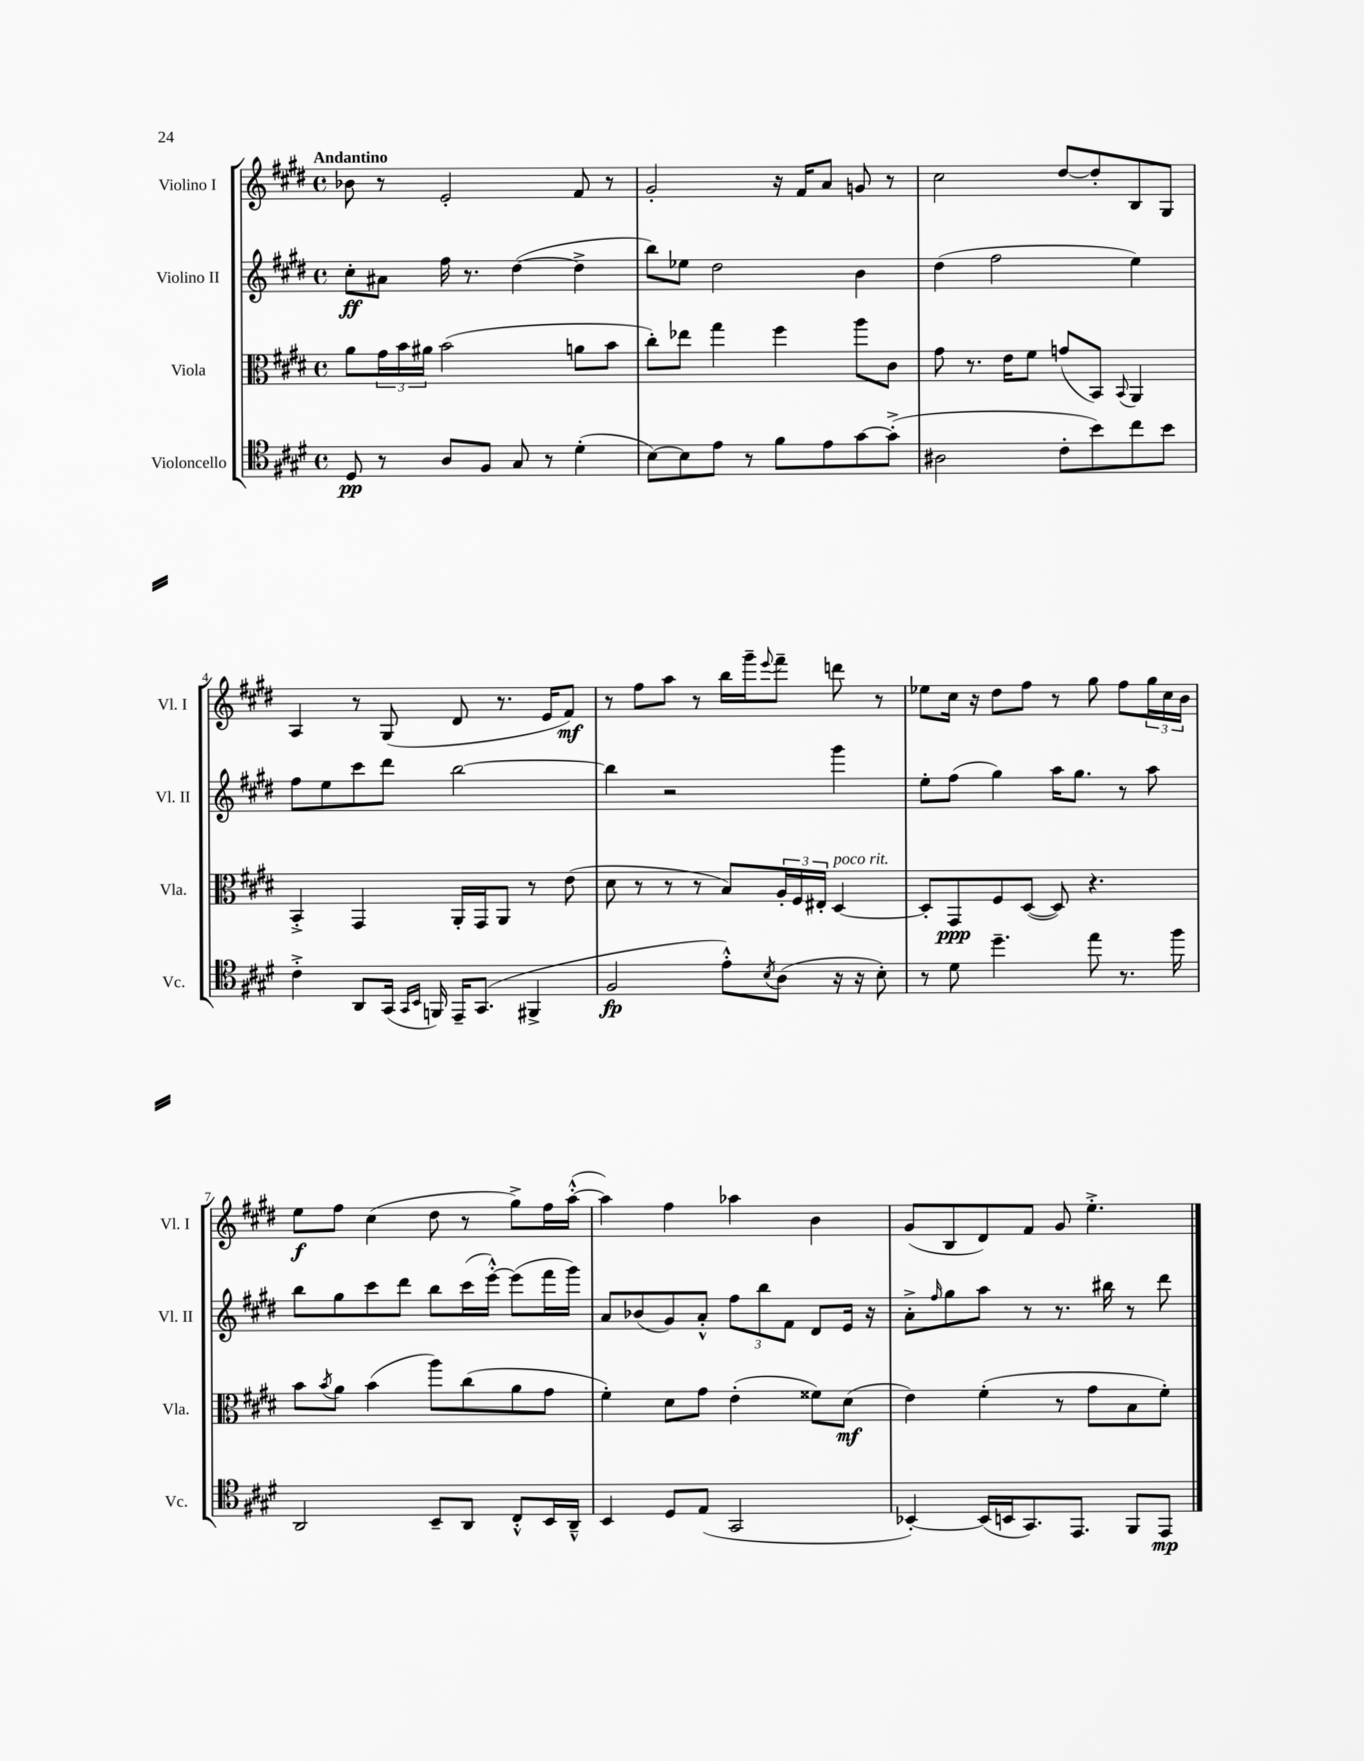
<<
\new StaffGroup <<
\new Staff = "s0" \with { instrumentName = "Violino I" shortInstrumentName = "Vl. I" } {
    \clef treble \key e \major \defaultTimeSignature \time 4/4 \tempo "Andantino"
    bes'8 r8 e'2-. fis'8 r8 |
    gis'2-. r16 fis'16 a'8 g'8 r8 |
    cis''2 dis''8~ dis''8-. b8 gis8 |
    a4 r8 gis8( dis'8 r8. e'16 fis'8\mf) |
    r8 fis''8 a''8 r8 b''16 gis'''16-- \appoggiatura { e'''8 } fis'''8-- d'''8 r8 |
    ees''8 cis''16 r16 dis''8 fis''8 r8 gis''8 fis''8 \tuplet 3/2 { gis''16 cis''16 b'16 } |
    e''8\f fis''8 cis''4( dis''8 r8 gis''8->) fis''16 a''16~-.-^( |
    a''4) fis''4 aes''4 b'4 |
    gis'8( b8 dis'8) fis'8 gis'8 e''4.-.-> \bar "|." |
}
\new Staff = "s1" \with { instrumentName = "Violino II" shortInstrumentName = "Vl. II" } {
    \clef treble \key e \major \defaultTimeSignature \time 4/4
    cis''8-.\ff ais'8 fis''16 r8. dis''4~( dis''4-> |
    b''8) ees''8 dis''2 b'4 |
    dis''4( fis''2 e''4) |
    fis''8 e''8 cis'''8 dis'''8 b''2~ |
    b''4 r2 gis'''4 |
    e''8-. fis''8( gis''4) a''16 gis''8. r8 a''8 |
    b''8 gis''8 cis'''8 dis'''8 b''8 cis'''16( e'''16~-.-^) e'''8( fis'''16 gis'''16) |
    a'8 bes'8( gis'8) a'8-.-^ \tuplet 3/2 { fis''8 b''8 fis'8 } dis'8 e'16 r16 |
    a'8-.-> \grace { fis''16 } gis''8 a''8 r8 r8. bis''16 r8 dis'''8 \bar "|." |
}
\new Staff = "s2" \with { instrumentName = "Viola" shortInstrumentName = "Vla." } {
    \clef alto \key e \major \defaultTimeSignature \time 4/4
    a'8 \tuplet 3/2 { gis'16 b'16 ais'16 } b'2( a'8 b'8 |
    cis''8-.) ees''8 gis''4 fis''4 a''8 cis'8 |
    gis'8 r8. e'16 fis'8 g'8( b,8) \appoggiatura { b,8 } a,4 |
    b,4-.-> gis,4 a,16-. gis,16 a,8 r8 e'8( |
    dis'8 r8 r8 r8 b8) \tuplet 3/2 { a16-. fis16 eis16-. } dis4~^\markup { \italic "poco rit." } |
    dis8-. gis,8\ppp fis8 dis8~( dis8) r4. |
    b'8 \acciaccatura { b'8 } a'8 b'4( a''8) cis''8( a'8 gis'8 |
    fis'4-.) dis'8 gis'8 e'4-.( fisis'8) dis'8\mf( |
    e'4) fis'4-.( r8 gis'8 b8 fis'8-.) \bar "|." |
}
\new Staff = "s3" \with { instrumentName = "Violoncello" shortInstrumentName = "Vc." } {
    \clef tenor \key e \major \defaultTimeSignature \time 4/4
    dis8\pp r8 a8 fis8 gis8 r8 dis'4-.( |
    b8~) b8 e'8 r8 fis'8 e'8 gis'8~ gis'8-.->( |
    ais2 cis'8-. b'8) cis''8 b'8 |
    cis'4-.-> a,8 gis,16( \grace { gis,16 b,16 } f,16) e,16-- gis,8.( fis,4-> |
    fis2\fp e'8-.-^) \acciaccatura { b8 } a8( r16 r16 b8-.) |
    r8 dis'8 dis''4.-- e''8 r8. fis''16 |
    a,2 b,8-- a,8 cis8-.-^ b,16 a,16---^ |
    b,4 dis8 e8( gis,2 |
    bes,4~-.) bes,16( b,16 gis,8.) e,8. fis,8 e,8\mp \bar "|." |
}
>>
>>
